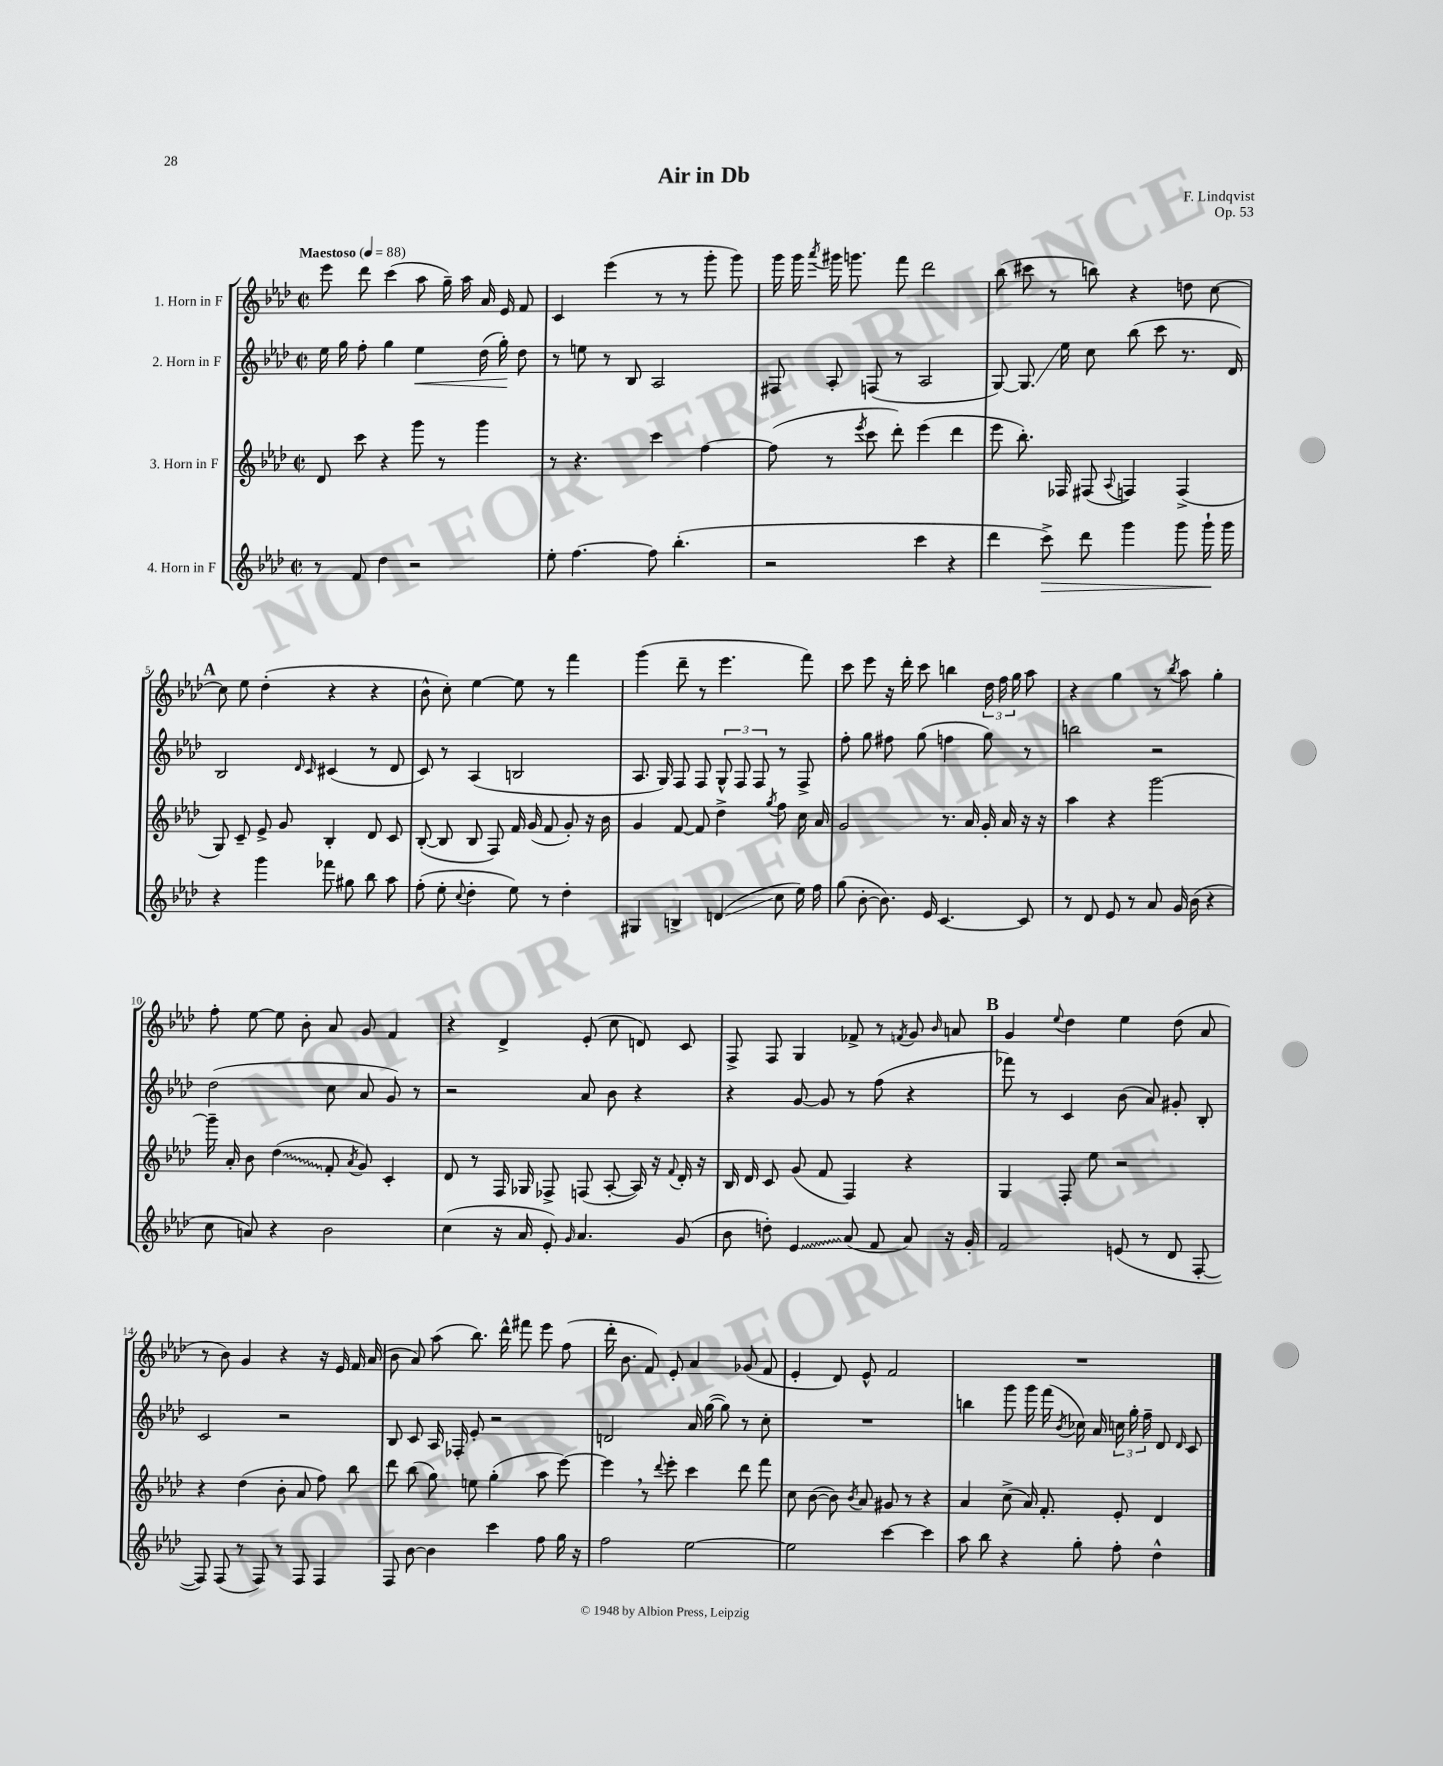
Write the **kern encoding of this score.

**kern	**kern	**kern	**kern
*staff4	*staff3	*staff2	*staff1
*clefG2	*clefG2	*clefG2	*clefG2
*k[b-e-a-d-]	*k[b-e-a-d-]	*k[b-e-a-d-]	*k[b-e-a-d-]
*M2/2	*M2/2	*M2/2	*M2/2
*met(c|)	*met(c|)	*met(c|)	*met(c|)
*MM88	*MM88	*MM88	*MM88
8r	8d-	16ee-	8eee-
.	.	16gg	.
8f	8ccc	8ff'	8ddd-
4dd-	4r	4gg	(4ccc
2r	8ggg	4ee-	8aa-
.	8r	.	16gg~)
.	.	.	16aa-
.	4ggg	(16dd-	16a-
.	.	16gg')	16e-
.	.	8dd-	8f
=	=	=	=
8ee-'	8r	8r	4c
[4.ff	4.r	8ee	.
.	.	8r	(4eee-
.	.	8B-	.
8ff]	4ccc	2A-	8r
(4.bb-'	.	.	8r
.	[4ff	.	8ggg'
.	.	.	8ggg)
=	=	=	=
2r	(8ff]	8F#	16ggg
.	.	.	16ggg
.	.	.	8qaaa-
.	8r	8A-'	16ggg#
.	.	.	8.ggg
.	8qeee-	.	.
.	8ccc	(8F	.
.	8ddd-')	8r	8fff
4ccc	(4eee-	2A-	2ddd-
4r	4ddd-	.	.
=	=	=	=
4ddd-	8eee-	[8G)	(8bb-
.	8.bb-')	8.G]	8ccc#
8ccc^)	.	.	8r
.	16F-	16ee-	.
8ddd-	(8F#	8cc	8bb)
.	8qqA-	.	.
4ggg	4F)	(8bb-	4r
.	.	8ccc	.
8ggg	(4F^	8.r	8dd
16ggg`	.	.	[8cc
16ggg	.	16d-)	.
=	=	=	=
4r	8G)	2B-	8cc]
.	8c~	.	8ee-
4ggg	8e-^	.	(4dd-'
.	8g	.	.
.	.	16qqd-	.
.	.	16qqc	.
8fff-	4B-'	(4c#	4r
8gg#	.	.	.
8bb-	8d-	8r	4r
8aa-	8c	8d-	.
=	=	=	=
(8ff'	([8B-'	8c)	8b-^^
8ee-'	8B-]	8r	8cc')
8qqcc	.	.	.
4dd-'	8B-	(4A-	[4ee-
.	8F)	.	.
8ee-)	16f	2B	8ee-]
.	(16g	.	.
8r	8f	.	8r
4dd-'	8g')	.	4fff
.	16r	.	.
.	16b-	.	.
=	=	=	=
4G#	4g	8.A-	(4ggg
.	.	16G)	.
4B^	[8f	8F	8ddd-~
.	8f]	8F	8r
(4d	4dd-^	12G^^	4.eee-
.	.	12F	.
.	.	12F	.
.	8qgg	.	.
8cc	8ff	8r	.
16ee-)	16cc	8F^	8fff)
16ff	16a-	.	.
=	=	=	=
(8gg	2g	8ff'	8ccc
[8b-'	.	8gg	8eee-
8.b-])	.	8ff#	16r
.	.	.	16ddd-'
.	.	(8gg	8ccc
16e-	.	.	.
[4.c	8.r	4ff	4bb
.	16a-	.	.
.	16g'	8gg)	24dd-
.	.	.	24ff
.	16a-	.	.
.	.	.	24gg
8c]	16r	8r	8aa-
.	16r	.	.
=	=	=	=
8r	4aa-	2bb	4r
8d-	.	.	.
8e-	4r	.	4gg
8r	.	.	.
8a-	[2ggg	2r	8r
.	.	.	8qbb-
16g	.	.	8aa-
(16b-	.	.	.
4r	.	.	4gg'
=	=	=	=
8cc	16ggg~]	(2dd-	8ff'
.	16a-'	.	.
8a)	8b-	.	[8ee-
4r	(4dd-	.	8ee-]
.	.	.	8b-'
2b-	8f'	8cc	8a-
.	8qa-	.	.
.	8g)	8a-	8g
.	4c'	8g)	4f
.	.	8r	.
=	=	=	=
(4cc	8d-	2r	4r
.	8r	.	.
16r	16F	.	4d-^
16a-	16G-	.	.
8e-')	8F-^	.	.
16qqg	.	.	.
4.a-	(8F	8a-	(8e-'
.	[8A-'	8b-	8cc
.	16A-])	4r	8d)
.	16r	.	.
.	8qqf	.	.
(8g	16d-'	.	8c
.	16r	.	.
=	=	=	=
8b-	16B-	4r	8F^
.	16d-	.	.
8dd')	8c	.	8F
4e-	(8g	[8g	4G
.	8f	8g]	.
(8a-	4F)	8r	8f-^
8f	.	(8ff	8r
.	.	.	8qf
8a-)	4r	4r	8g
.	.	.	16qqb-
16r	.	.	8a
16g'	.	.	.
=	=	=	=
2f	4G	8fff-)	4g
.	.	8r	.
.	.	.	8qqee-
.	8F'	4c	4dd-
.	8ee-	.	.
(8e	2r	(8b-	4ee-
8r	.	8a-)	.
8d-	.	8g#'	(8dd-
[8F'	.	8B-'	8a-
=	=	=	=
8F])	4r	2c	8r
(8F	.	.	8b-)
8r	(4dd-	.	4g
8F)	.	.	.
8r	8b-'	2r	4r
8F	8a-	.	.
4F	8ff)	.	16r
.	.	.	16e-
.	8bb-	.	16f
.	.	.	(16a-
=	=	=	=
8F	8ddd-	8B-	8b-
[8b-	(8bb-	8c	8a-)
4b-]	8gg)	16A-	(8aa-
.	.	16F-'	.
.	8ee	8e-'	8.bb-)
4ccc	(4gg'	2r	.
.	.	.	16ddd-^^
.	.	.	8fff#
8ff	8aa-	.	8eee-
16gg	[8eee-)	.	(8ff
16r	.	.	.
=	=	=	=
2ff	4eee-]	2d	16ddd-'
.	.	.	8.b-
.	8r	.	8f)
.	8qqddd-	.	.
.	8eee-'	.	8e-'
[2ee-	4ccc	16a-	4a-
.	.	([16gg	.
.	.	8gg])	.
.	8ddd-	8r	(8g-
.	8fff	8cc'	8f
=	=	=	=
2ee-]	8cc	1r	4e-'
.	([8b-	.	.
.	8b-])	.	8d-)
.	8qb-	.	.
.	8a-	.	8e-^^
[4ccc	8g#	.	2f
.	8r	.	.
4ccc]	4r	.	.
=	=	=	=
8aa-	4a-	4bb	1r
8bb-	.	.	.
4r	(8cc^	8ggg	.
.	16a-)	16ggg	.
.	8.f'	(16fff	.
.	.	8qb-	.
8gg'	.	16cc-)	.
.	.	16a-	.
8ff'	8e-'	24cc	.
.	.	24gg'	.
.	.	24ff~	.
4dd-^^	4d-	8d-	.
.	.	16qqd-	.
.	.	8c	.
==	==	==	==
*-	*-	*-	*-
